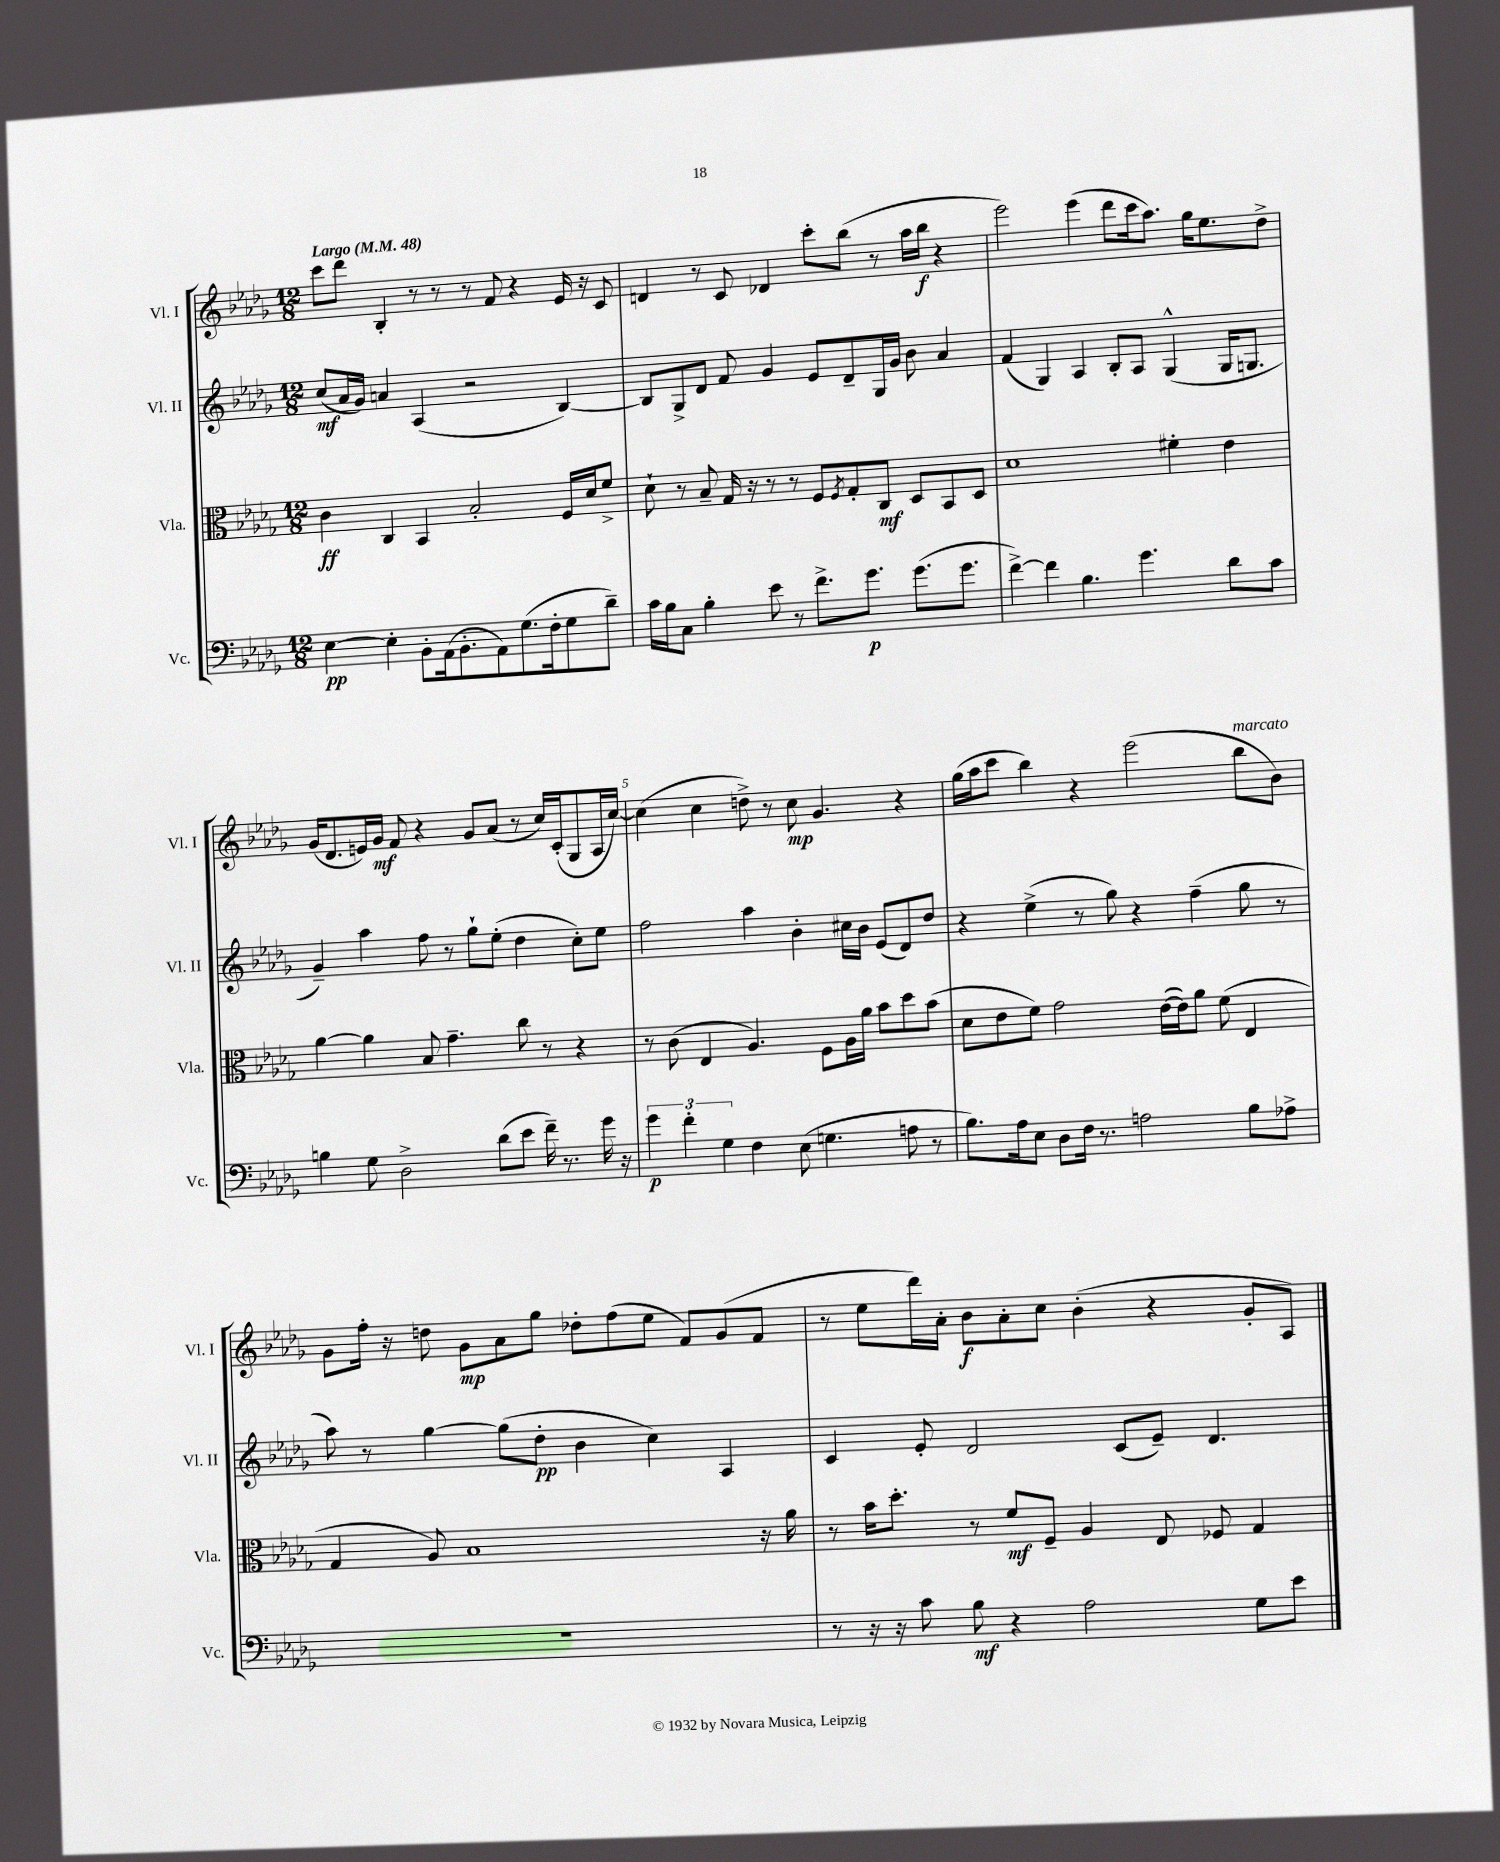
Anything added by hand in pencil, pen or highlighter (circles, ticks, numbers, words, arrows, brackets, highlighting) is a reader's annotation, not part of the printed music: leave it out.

**kern	**kern	**kern	**kern
*staff4	*staff3	*staff2	*staff1
*clefF4	*clefC3	*clefG2	*clefG2
*k[b-e-a-d-g-]	*k[b-e-a-d-g-]	*k[b-e-a-d-g-]	*k[b-e-a-d-g-]
*M12/8	*M12/8	*M12/8	*M12/8
*MM48	*MM48	*MM48	*MM48
[4E-\	4c\	(8cc/L	8ccc\L
.	.	16a-/L	8ddd-\J
.	.	16g-/JJ)	.
4E-'\]	4C/	4a/	4B-'/
8BB-'\L	4BB-/	(4A-/	8r
(16AA-\k	.	.	8r
8.BB-'\	.	.	.
.	2B-'/	2r	8r
8AA-\)	.	.	8f/
(8.G-\	.	.	4r
16F'\k	.	.	.
8G-\	16F/LL	[4B-/)	16e-/
.	16d-/J	.	16r
8d-~\J)	8f^/J	.	8c/
=	=	=	=
16c\LL	8d-`\	8B-/]L	4d/
16B-\J	.	.	.
8C\J	8r	8G-^/	.
4B-'\	8B-~/	8d-/J	8r
.	16G-/	8f/	8c/
.	16r	.	.
8e-\	8r	4g-/	4d-/
8r	8r	.	.
8.f^\L	8F/L	8e-/L	8ccc'\L
.	8qF/	.	.
.	8G-'/	8d-~/	(8bb-\J
8.g-\J	.	.	.
.	8C/J	16G-/L	8r
.	.	16g-/JJ	.
(8.g-\L	8D-/L	8b-\	16aa-\LL
.	.	.	16bb-\JJ
.	8BB-/	4a-/	4r
8.g-\J	.	.	.
.	8D-/J	.	.
=	=	=	=
[4f^\)	1d-	(4f/	2eee-\)
4f\]	.	4G-/)	.
4.B-\	.	4A-/	(4eee-\
.	.	8B-'/L	8ddd-\L
4.g-\	.	8A-/J	16ccc\k
.	.	.	8.aa-\J)
.	4f#'\	(4G-^^/	.
.	.	.	16gg-\LK
.	.	.	8.ee-\
8d-\L	4e-\	16G-/LK	.
.	.	8.G/J	.
8c\J	.	.	8dd-^\J
=	=	=	=
4B\	[4a-\	4g-~/)	(16g-/LK
.	.	.	8.d-/
8G-\	4a-\]	4aa-\	16e/L)
.	.	.	16g-/JJ
2D-^\	.	.	8f/
.	8B-/	8ff\	4r
.	4.g-~\	8r	.
.	.	8gg-`\L	8g-/L
(8d-\L	.	(8ee-'\J	(8a-/J
8e-\J	8cc\	4dd-\	8r
16f~\)	8r	.	16cc/LL)
8.r	.	.	(16c'/J
.	4r	8cc'\L)	8G-/
16g-\	.	8ee-\J	16A-/L
16r	.	.	[16cc/JJ)
=	=	=	=
6g-\	8r	2ff\	(4cc\]
.	(8c\	.	.
6f'\	.	.	.
.	4E-/	.	4cc\
6G-\	.	.	.
4F\	4.A-/)	4aa-\	8dd^\)
.	.	.	8r
(8E-\	.	4b-'\	8cc\
4.G\	8F\L	.	4.g-/
.	16A-\L	16cc#\LL	.
.	16a-\JJ	16b-\JJ	.
.	8b-\L	(8e-/L	.
8A\	8dd-\	8d-/)	4r
8r	(8b-\J	8dd-/J	.
=	=	=	=
8.B-\L)	8d-\L	4r	(16gg-\LL
.	.	.	16aa-\J
.	8e-\	.	8ccc\J
16A-\k	.	.	.
8E-\J	8f\J)	(4ee-^\	4bb-\)
8D-\L	2g-\	.	.
16F\Jk	.	8r	4r
8.r	.	.	.
.	.	8gg-\)	.
2A\	.	4r	(2eee-\
.	([16e-\LL	.	.
.	16e-\]J)	.	.
.	8a-\J	(4ff~\	.
.	(8f\	.	.
8B-\L	4E-/	8gg-\	8bb-\L
8A-^\J	.	8r	8b-\J)
=	=	=	=
1.r	4G-/	8aa-\)	8g-\L
.	.	8r	16ff'\Jk
.	.	.	16r
.	8A-/)	[4gg-\	8dd\
.	1B-	.	8g-\L
.	.	(8gg-\]L	8a-\
.	.	8dd-'\J	8gg-\J
.	.	4b-\	8dd-'\L
.	.	.	(8ff\
.	.	4cc\)	8ee-\J
.	.	.	8f/L)
.	.	4A-/	(8g-/
.	16r	.	8f/J
.	16a-\	.	.
=	=	=	=
8r	8r	4c/	8r
16r	16b-\LK	.	8ee-\L
16r	8.dd-'\J	.	.
8c\	.	8e-'/	16ddd-\L)
.	.	.	16a-'\JJ
8B-\	8r	2d-/	8b-\L
4r	8f/L	.	8a-'\
.	8F~/J	.	8cc\J
2A-\	4A-/	.	(4b-'\
.	.	(8c/L	.
.	8E-/	8e-~/J)	4r
.	8F-/	4.d-/	.
8G-\L	4G-/	.	8g-'/L
8e-\J	.	.	8A-/J)
==	==	==	==
*-	*-	*-	*-
